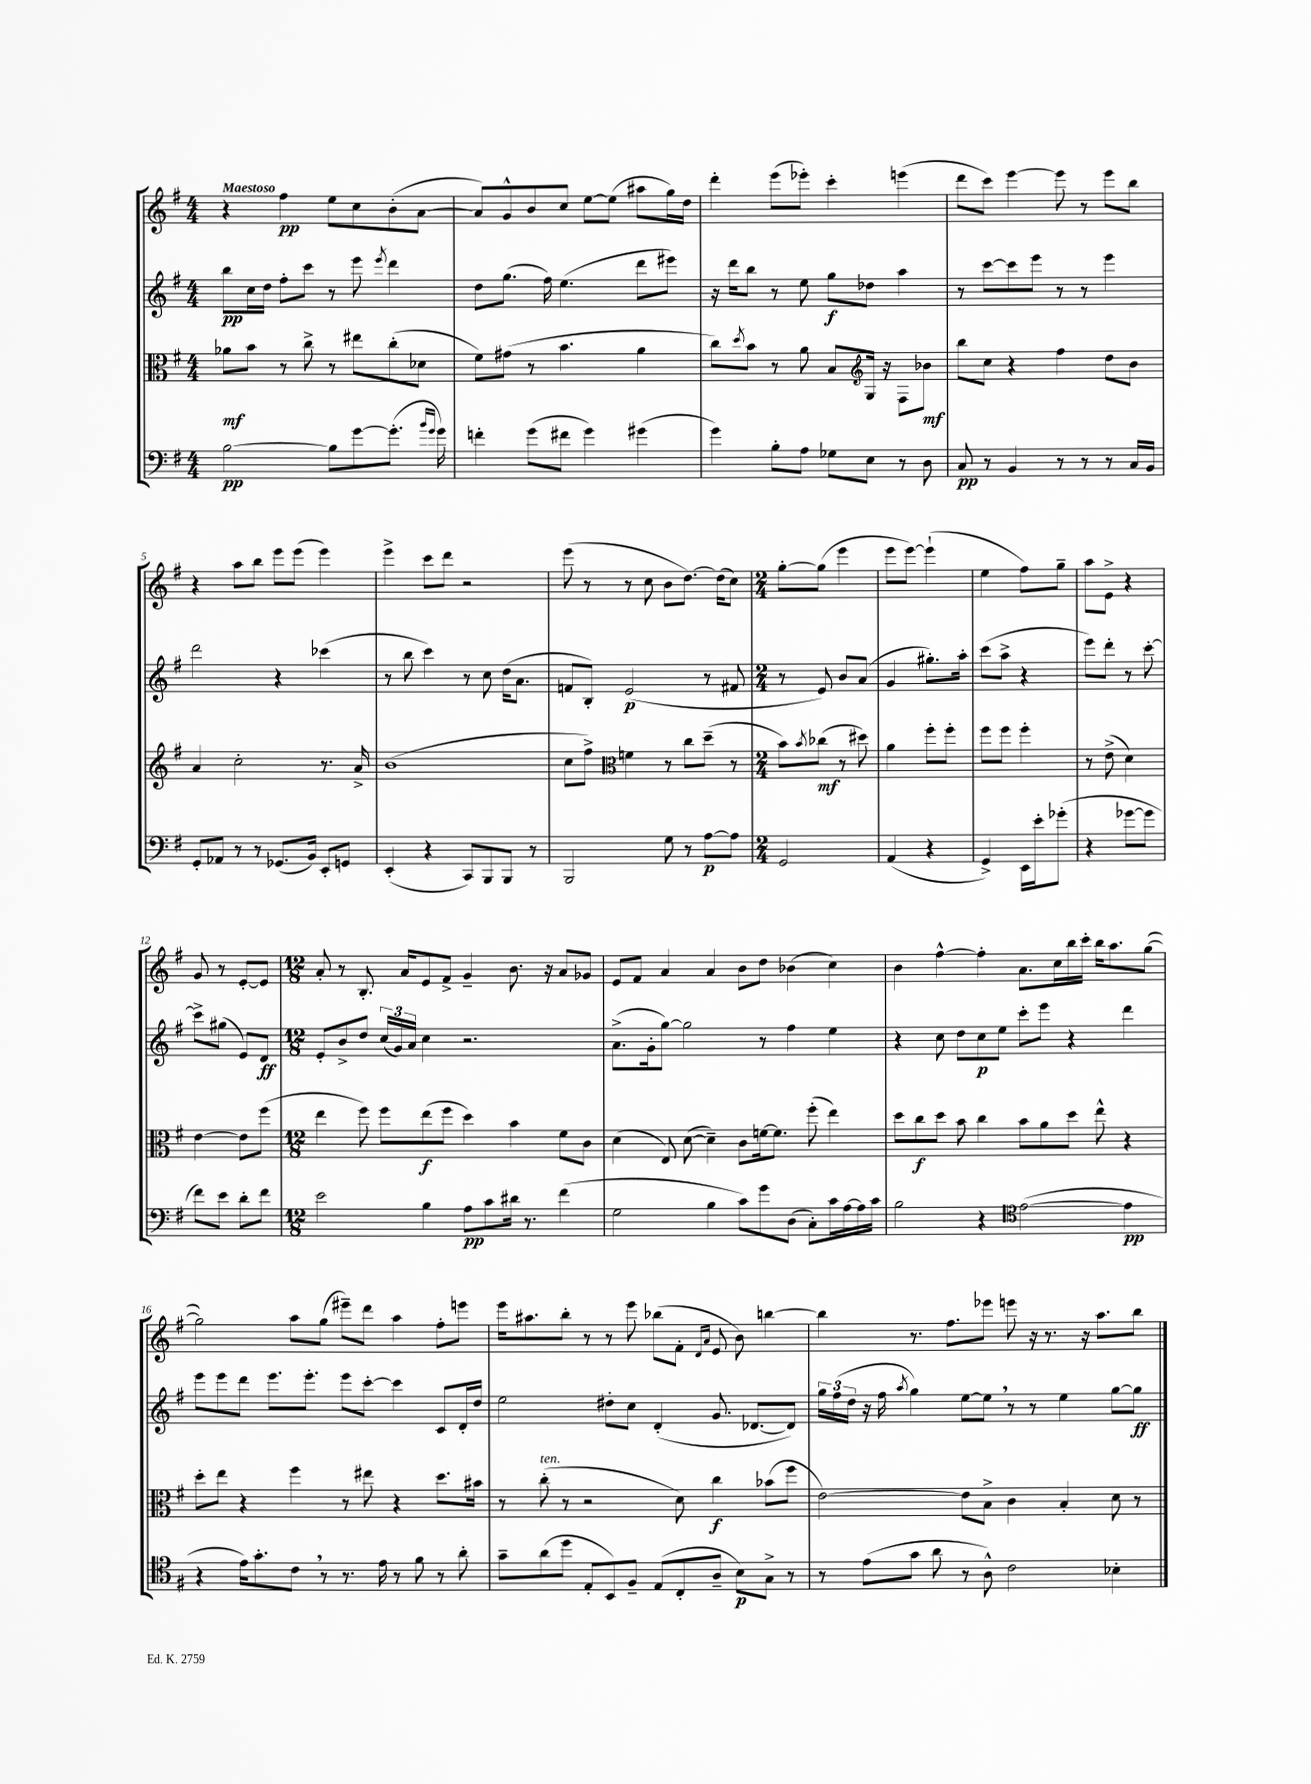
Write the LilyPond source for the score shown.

<<
\new StaffGroup <<
\new Staff = "s0" {
    \clef treble \key g \major \numericTimeSignature \time 4/4 \tempo "Maestoso"
    r4 fis''4\pp e''8 c''8 b'8-.( a'8~ |
    a'8) g'8-^ b'8 c''8 e''8~ e''8( ais''8 g''16) d''16 |
    d'''4-. e'''8( ees'''8-.) c'''4-. e'''4( |
    d'''8 c'''8) e'''4~ e'''8 r8 e'''8 b''8 |
    r4 a''8 b''8 e'''8 e'''8( e'''4) |
    e'''4-> c'''8 d'''8 r2 |
    e'''8( r8 r8 c''8 b'8 d''8.~) d''16( c''8) |
    \numericTimeSignature \time 2/4 g''8~-. g''8( e'''4 |
    e'''8 e'''8~) e'''4-!( |
    e''4 fis''8) g''8-- |
    a''8 e'8-> r4 |
    g'8 r8 e'8~-. e'8 |
    \numericTimeSignature \time 12/8 a'8-. r8 b8.-. a'16 e'8 fis'8-> g'4-- b'8. r16 a'8 ges'8 |
    e'8 fis'8 a'4 a'4 b'8 d''8 bes'4( c''4) |
    b'4 fis''4~-^ fis''4-. a'8. c''16 b''16 c'''16-. b''16 a''8. g''8~( |
    g''2) a''8 g''8( eis'''8--) d'''8 a''4 fis''8-. e'''8 |
    e'''16 ais''8. b''8-. r8 r8 e'''8 bes''8( fis'8-. \grace { d'16 a'16 } e'8 b'8) b''4~ |
    b''4 r8. fis''8. ees'''8 e'''8 r16 r8. r16 a''8. b''8 \bar "|." |
}
\new Staff = "s1" {
    \clef treble \key g \major \numericTimeSignature \time 4/4
    b''8\pp c''16 d''16 fis''8-. c'''8 r8 e'''8 \acciaccatura { e'''8 } d'''4 |
    d''8 g''8.( fis''16) e''4.( d'''8 eis'''8) |
    r16 d'''16 b''8 r8 e''8 g''8\f des''8 a''4 |
    r8 c'''8~ c'''8 e'''8 r8 r8 e'''4 |
    d'''2 r4 ces'''4( |
    r8 b''8 c'''4) r8 c''8 d''16( a'8. |
    f'8 b8-.) e'2\p( r8 fis'8 |
    \numericTimeSignature \time 2/4 r8 e'8) b'8 a'8( |
    g'4 gis''8.-.) a''16-. |
    c'''8( a''8-> r4 |
    e'''8) d'''8-. r8 c'''8~-. |
    c'''8-> gis''8( e'8) d'8\ff |
    \numericTimeSignature \time 12/8 e'8-. b'8-> d''8 \tuplet 3/2 { c''16( g'16) a'16 } c''4 r2. |
    a'8.->( g'16-. g''8~) g''2 r8 fis''4 e''4 |
    r4 c''8 d''8 c''8\p e''8 c'''8-. e'''8 r4 d'''4 |
    e'''8 e'''8 d'''8 e'''8. e'''8.-. e'''8 c'''8~-. c'''4 c'8 d'16-. d''16 |
    e''2 dis''8-. c''8 d'4-.( g'8. des'8.~ des'8) |
    \tuplet 3/2 { g''16 fis''16( d''16 } r16 fis''16 \acciaccatura { a''8 } g''4) e''8~ e''8 \breathe r8 r8 e''4 g''8~ g''8\ff \bar "|." |
}
\new Staff = "s2" {
    \clef alto \key g \major \numericTimeSignature \time 4/4
    aes'8\mf b'8 r8 c''8-> r8 eis''8 c''8-.( des'8 |
    fis'8) gis'8( r8 b'4. a'4 |
    c''8) \acciaccatura { d''8 } b'8 r8 a'8 b8 g16 r16 fis8 bes'8\mf |
    \clef treble b''8 c''8 r4 fis''4 d''8 b'8 |
    a'4 c''2-. r8. a'16-> |
    b'1( |
    c''8 fis''8->) \clef alto f'4 r8 c''8 d''8--( r8 |
    \numericTimeSignature \time 2/4 b'8) \acciaccatura { b'8 } ces''8\mf( r8 dis''8) |
    a'4 fis''8-. fis''8-. |
    fis''8 fis''8 fis''4-. |
    r8 e'8->( d'4) |
    e'4~ e'8 fis''8( |
    \numericTimeSignature \time 12/8 e''4 fis''8) fis''8 e''8\f( fis''8 d''4) b'4 fis'8 c'8 |
    d'4( e8) d'8~( d'4--) c'8 f'16~ f'8. fis''8-.( e''4) |
    d''8 c''8\f d''8 b'8 c''4 b'8 a'8 d''8 e''8-^ r4 |
    d''8-. e''8 r4 fis''4 r8 eis''8 r4 d''8. bis'16 |
    r8 c''8-.^\markup { \italic "ten." }( r8 r2 d'8) c''4\f bes'8( fis''8 |
    e'2~) e'8 b8-> c'4 b4-. d'8 r8 \bar "|." |
}
\new Staff = "s3" {
    \clef bass \key g \major \numericTimeSignature \time 4/4
    b2~\pp b8 g'8~ g'8.-.( \grace { b'16 g'16 } g'16) |
    f'4-. g'8( fis'8 g'4) gis'4( |
    g'4) b8-. a8 ges8 e8 r8 d8 |
    c8\pp r8 b,4 r8 r8 r8 c16 b,16 |
    g,8-. aes,8 r8 r8 ges,8.( b,16) e,8-. g,8 |
    e,4-.( r4 c,8) b,,8 b,,8 r8 |
    b,,2 g8 r8 a8~\p a8 |
    \numericTimeSignature \time 2/4 g,2 |
    a,4( r4 |
    g,4->) e,16 e'16-. ges'8-.( |
    r4 ges'8~ ges'8 |
    fis'8) e'8 d'8-. fis'8 |
    \numericTimeSignature \time 12/8 e'2 b4 a8\pp c'8 dis'16 r8. fis'4( |
    g2 b4 c'8) g'8 d8( c8-.) c'16 a16~ a16 c'16 |
    b2 r4 \clef tenor e'2~( e'4\pp |
    r4 e'16) g'8.-. c'8 \breathe r8 r8. e'16 r8 fis'8 r8 a'8-. |
    g'8-- a'8( d''8 e8-. b,8) fis8-- e8( c8-. a8-- b8\p) g8-> r8 |
    r8 e'8( g'8 a'8 r8 a8-^) c'2 bes4-. \bar "|." |
}
>>
>>
